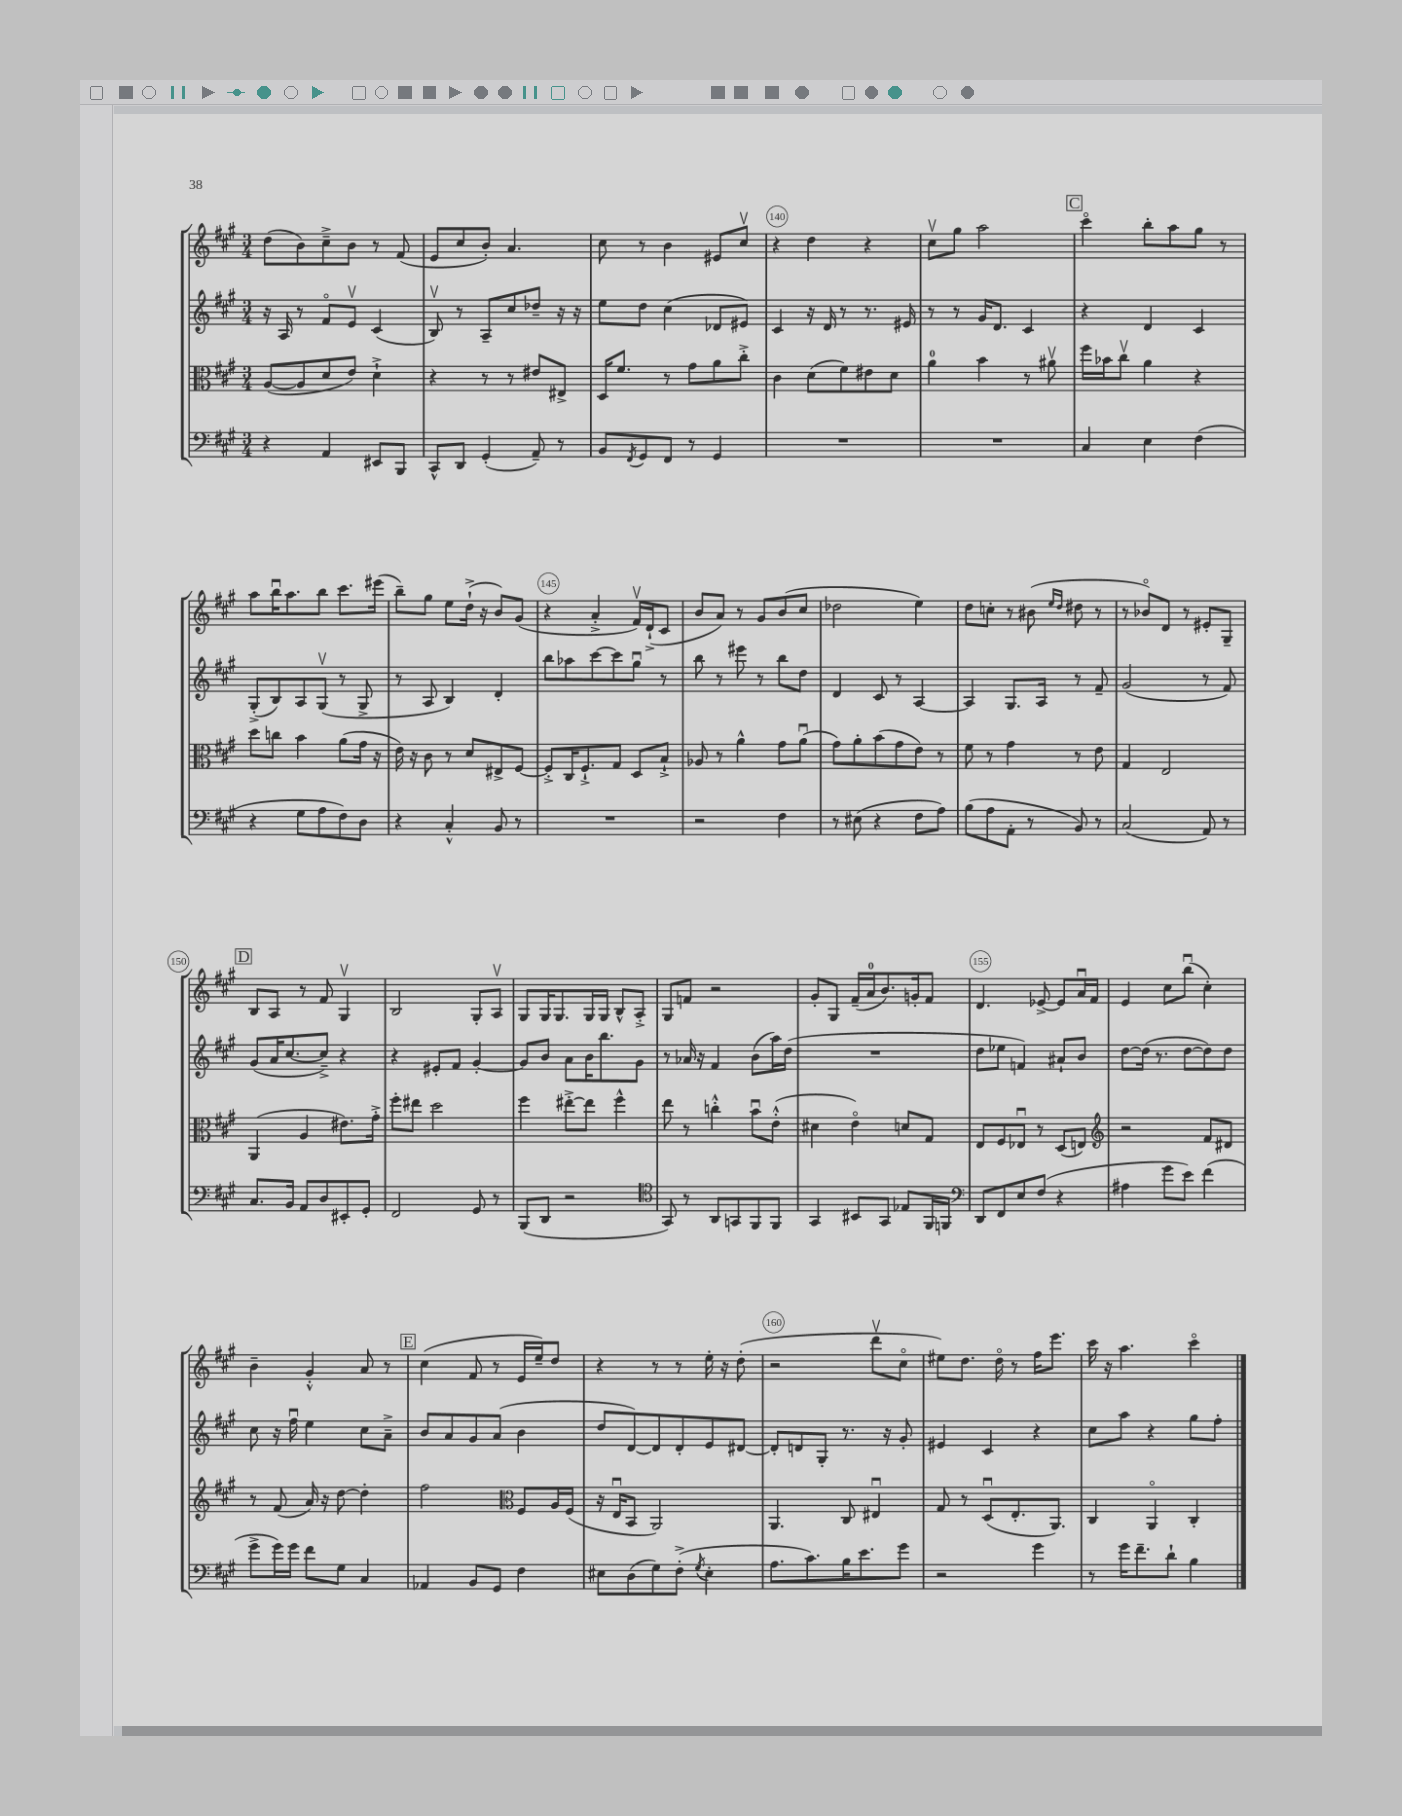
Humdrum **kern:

**kern	**kern	**kern	**kern
*part4	*part3	*part2	*part1
*staff4	*staff3	*staff2	*staff1
*clefF4	*clefC3	*clefG2	*clefG2
*k[f#c#g#]	*k[f#c#g#]	*k[f#c#g#]	*k[f#c#g#]
*M3/4	*M3/4	*M3/4	*M3/4
=137	=137	=137	=137
4r	([8A/L	16r	(8dd\L
.	.	16A/	.
.	8A/]	8r	8b\)
4AA/	8d/	8f#/L	8cc#~^\
.	8e/J)	8ev/J	8b\J
8EE#X/L	4d`^\	(4c#/	8r
8BBB/J	.	.	(8f#/
=138	=138	=138	=138
8CC#^^/L	4r	8Bv/)	8e/L
8DD/J	.	8r	8cc#/
(4GG#'/	8r	8A~/L	8b'/J)
.	8r	8cc#/	4.a/
8AA~/)	8e#X/L	8dd-X~/J	.
8r	8E#X^/J	16r	.
.	.	16r	.
=139	=139	=139	=139
8BB/L	16D/KL	8ee\L	8cc#\
.	8.f#/J	.	.
8qFF#/	.	.	.
8GG#/	.	8dd\J	8r
8FF#/J	8r	(4cc#\	4b\
8r	8g#\L	.	.
4GG#/	8a\	8d-X/L	8e#X/L
.	8cc#'^\J	8e#X/J)	8cc#v/J
=140	=140	=140	=140
2.r	4c#\	4c#/	4r
.	(8d\L	16r	4dd\
.	.	16d/	.
.	8f#\)	8r	.
.	8e#X\	8.r	4r
.	8d\J	.	.
.	.	16e#X/	.
=141	=141	=141	=141
2.r	4a\	8r	8cc#v\L
.	.	8r	8gg#\J
.	4b\	16g#/KL	2aa\
.	.	8.d/J	.
.	8r	4c#/	.
.	8a#Xv\	.	.
!!LO:REH:place=s1:t=C
=142	=142	=142	=142
4C#/	16ff#\LL	4r	4ccc#\
.	16b-X\J	.	.
.	8cc#v\J	.	.
4E\	4a\	4d/	8bb'\L
.	.	.	8aa\
(4F#\	4r	4c#/	8gg#\J
.	.	.	8r
!!LO:LB:g=z
=143	=143	=143	=143
4r	8dd\L	(8G#'^/L	8aa\L
.	8ccn\J	8B/)	16bbu\K
.	.	.	8.aa\
8G#\L	4b\	8A/	.
8A\	.	(8G#v/J	8bb\J
8F#\)	(8a\L	8r	8.ccc#\L
8D\J	16g#\Jk	8G#^/	.
.	16r	.	(16eee#X\Jk
=144	=144	=144	=144
4r	16e\)	8r	8bb~\L)
.	16r	.	.
.	8c#\	8A/	8gg#\J
4C#'^^/	8r	4B/)	8ee\L
.	8d/L	.	(16dd`^\Jk
.	.	.	16r
8BB/	8E#X^/	4d'/	8b/L)
8r	[8F#/J	.	(8g#/J
=145	=145	=145	=145
2.r	8F#'^/L]	8bb\L	4r
.	16C#/K	8aa-X\	.
.	8.F#`^/	.	.
.	.	[8ccc#\	4a'^/
.	8G#/J	8ccc#\]	.
.	8D/L	8gg#u\J	16f#v/LL)
.	.	.	(16d`^/J
.	8B`^/J	8r	8c#/J
=146	=146	=146	=146
2r	8A-X/	8bb\	8b/L
.	8r	8r	8a/J)
.	4a^^\	8eee#X\	8r
.	.	8r	8g#/L
4F#\	8g#\L	8bb\L	(8b/
.	(8au\J	8dd\J	8cc#/J
=147	=147	=147	=147
8r	8g#\L)	4d/	2dd-X\
(8E#X\	8a'\	.	.
4r	(8b\	8c#/	.
.	8g#\	8r	.
8F#\L	8e\J)	[4A/	4ee\)
8A\J)	8r	.	.
=148	=148	=148	=148
(8B\L	8f#\	4A/]	8dd\L
8A\	8r	.	8ccn'\J
8AA'\J	4g#\	8.G#/L	8r
8r	.	.	(8b#X\
.	.	16A/Jk	.
.	.	.	16qqee/LL
.	.	.	16qqdd/JJ
8BB/)	8r	8r	8dd#X\
8r	8e\	8f#~/	8r
=149	=149	=149	=149
(2C#/	4G#/	(2g#/	8r
.	.	.	8b-X/L)
.	2E/	.	8d/J
.	.	.	8r
8AA/)	.	8r	8e#X'/L
8r	.	8f#/)	8G#~/J
!!LO:LB:g=z
!!LO:REH:place=s1:t=D
=150	=150	=150	=150
8.C#/L	(4AA/	(8g#/L	8B/L
.	.	16a/K	8A/J
16BB/Jk	.	[8.cc#/	.
8AA/L	4A/	.	8r
8D/	.	8cc#~^/J])	8f#/
8EE#X'/	8.e#X\L)	4r	4G#v/
8GG#'/J	.	.	.
.	16g#'^\Jk	.	.
=151	=151	=151	=151
2FF#/	8ff#'\L	4r	2B/
.	8ee#X\J	.	.
.	2dd\	8e#X'/L	.
.	.	8f#/J	.
8GG#/	.	[4g#'/	8G#'/L
8r	.	.	8Av/J
=152	=152	=152	=152
(8BBB/L	4ff#\	8g#/L]	8G#/L
8DD/J	.	8b/J	16G#/K
.	.	.	8.G#/
2r	[8ee#X'^\L	8a\L	.
.	8ee#\J]	16b\K	16G#/L
.	.	8.bb\	16G#/JJ
.	4ff#^^\	.	8B^^/L
.	.	8g#\J	8A'^/J
=153	=153	=153	=153
*clefC4	*	*	*
8GG#/)	8ee\	8r	8G#/L
8r	8r	16a-X/	8fn/J
.	.	16r	.
8AA/L	4ccn'^^\	4f#/	2r
8GGn/	.	.	.
8FF#/	8bu\L	(8b\L	.
8FF#/J	(8e'^^\J	16aa\L)	.
.	.	(16dd\JJ	.
=154	=154	=154	=154
4GG#/	4d#X\	2.r	8g#'/L
.	.	.	8G#/J
8BB#X/L	4e\)	.	(16f#~/LL
.	.	.	16a/J
8GG#/J	.	.	8.b/)
8E-X/L	8dn/L	.	.
.	.	.	16gn'/k
16FF#/L	8G#/J	.	8f#/J
16FFn/JJ	.	.	.
=155	=155	=155	=155
*clefF4	*	*	*
8DD/L	8E/L	8dd\L	4.d/
8FF#/	8F#/	8ee-X\J	.
8E/	8E-Xu/J	4fn/)	.
(8F#/J	8r	.	[8e-X^/
4r	(8D/L	8a#X`/L	8e-/L]
.	8En/J)	8b/J	16au/L
.	.	.	16f#/JJ
=156	=156	=156	=156
*	*clefG2	*	*
4A#X\	2r	[8dd\L	4e/
.	.	(16dd\Jk]	.
.	.	8.r	.
8g#\L	.	.	8cc#\L
8e\J)	.	[8dd\L	(8bbu\J
(4f#\	8f#/L	8dd\])	4cc#'\)
.	8d#X/J	8dd\J	.
!!LO:LB:g=z
=157	=157	=157	=157
8g#^\L	8r	8cc#\	4b~\
16g#\L)	(8f#/	16r	.
16g#\JJ	.	16ff#u\	.
8f#\L	16a/)	4ee\	4g#'^^/
.	16r	.	.
8G#\J	[8dd\	.	.
4C#/	4dd'\]	8cc#\L	8a/
.	.	8a~^\J	8r
!!LO:REH:place=s1:t=E
=158	=158	=158	=158
4AA-X/	2ff#\	8b/L	(4cc#\
.	.	8a/	.
8BB/L	.	8g#/	8f#/
8GG#/J	.	(8a/J	8r
*	*clefC3	*	*
4F#\	8F#/L	4b\	16e/LL
.	.	.	16ee~/J)
.	16A/L	.	8dd/J
.	(16F#/JJ	.	.
=159	=159	=159	=159
8E#X\L	16r	8dd/L	4r
.	16Eu/KL	.	.
(8D\	8BB/J	[8d/)	.
8G#\)	2AA/)	8d/]	8r
(8F#'^\J	.	8d'/	8r
8qG#/	.	.	.
4E#'\	.	8e/	16ee'\
.	.	.	16r
.	.	[8d#X/J	(8dd'\
=160	=160	=160	=160
8.A\L	4.AA/	8d#'/L]	2r
.	.	8dn/	.
8.c#\)	.	.	.
.	.	8G#'/J	.
16B\K	8C#/	8.r	.
8.e\	.	.	.
.	4E#Xu/	.	8dddv\L
.	.	16r	.
8g#\J	.	8g#'/	8cc#\J
=161	=161	=161	=161
2r	8G#/	4e#X/	8ee#X\L)
.	8r	.	8.dd\J
.	(8Du/L	4c#/	.
.	.	.	16dd\
.	8.E'/	.	8r
4g#\	.	4r	16ff#\KL
.	8.AA/J)	.	8.eee\J
=162	=162	=162	=162
8r	4C#/	8cc#\L	16ccc#\
.	.	.	16r
16g#\KL	.	8aa\J	4.aa\
8.f#~\	.	.	.
.	4AA/	4r	.
8d`\J	.	.	.
4B\	4C#'/	8gg#\L	4ccc#\
.	.	8ff#'\J	.
==	==	==	==
*-	*-	*-	*-
